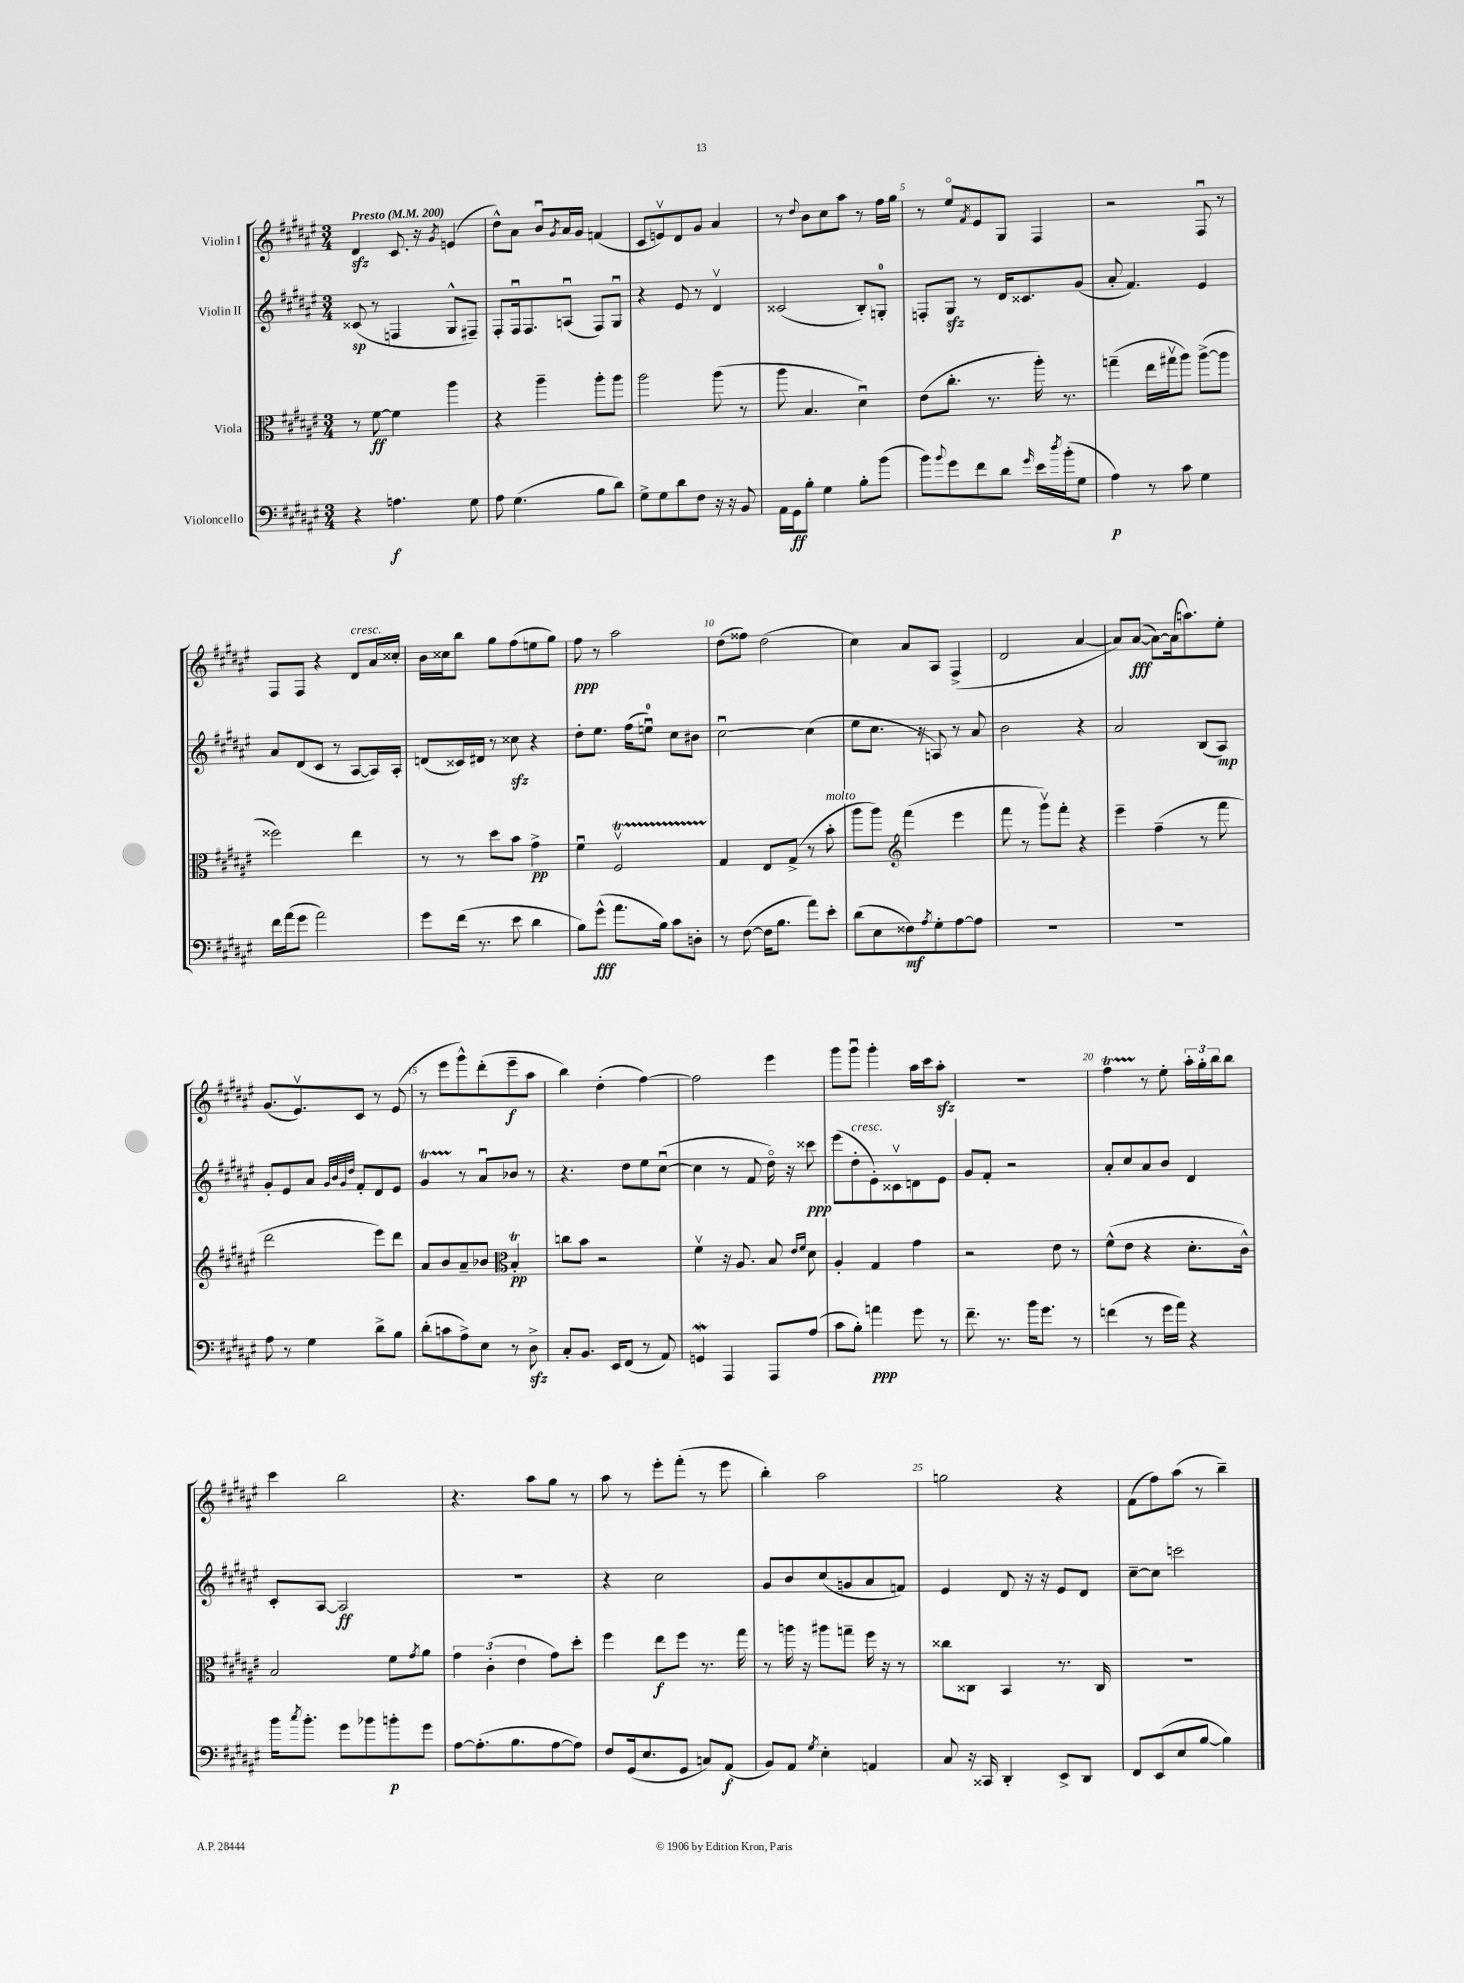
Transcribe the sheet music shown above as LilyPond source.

<<
\new StaffGroup <<
\new Staff = "s0" \with { instrumentName = "Violin I" } {
    \clef treble \key fis \major \numericTimeSignature \time 3/4 \tempo "Presto" 4 = 200
    dis'4\sfz cis'8. r16 \acciaccatura { gis'8 } e'4( |
    dis''8-^) ais'8 b'8\downbow \acciaccatura { gis'8 } ais'16 gis'16 f'4( |
    cis'8 e'8\upbow) dis'8 gis'8 ais'4 |
    r8 \appoggiatura { dis''8 } b'8 cis''8 ais''8 r8 fis''16 gis''16 |
    r8 eis''8\flageolet \acciaccatura { fis'8 } eis'8 gis8 fis4 |
    r2 fis8\downbow r8 |
    fis8 fis8 r4 dis'8^\markup { \italic "cresc." } ais'16 cisis''16-. |
    b'16 cisis''16 b''8 gis''8 fis''8( e''8 gis''8) |
    fis''8\ppp r8 ais''2 |
    dis''8( fisis''8) dis''2( |
    cis''4) ais'8 ais8 fis4->( |
    dis'2 ais'4~ |
    ais'8) ais'8~\fff( ais'8~) ais'16( a''8.) eis''8-. |
    gis'8.( eis'8.\upbow) cis'8 r8 eis'8( |
    r8 eis'''8 gis'''8-^) dis'''8-.( eis'''8--\f ais''8 |
    b''4) dis''4-.( fis''4~) |
    fis''2 eis'''4 |
    gis'''8 gis'''8\downbow gis'''4-. ais''16 cis'''16 ais''8-.\sfz |
    R2. |
    fis''4\startTrillSpan r8\stopTrillSpan eis''8-. \tuplet 3/2 { ais''16-. gis''16-. b''16 } b''8 |
    cis'''4 b''2 |
    r4. ais''8 gis''8 r8 |
    ais''8 r8 eis'''8-. fis'''8-.( r8 eis'''8 |
    b''4-.) ais''2 |
    g''2 r4 |
    fis'8( fis''8) ais''8( r8 b''4--) \bar "|." |
}
\new Staff = "s1" \with { instrumentName = "Violin II" } {
    \clef treble \key fis \major \numericTimeSignature \time 3/4
    cisis'8\sp( r8 f4 gis8-^ fis8--) |
    fis8-. fis16\downbow fis8. a8\downbow( fis8) gis8\downbow |
    r4 eis'8 r8 dis'4\upbow |
    cisis'2( b8-.) g8-0-. |
    f8-. gis8\sfz r8 dis'16 cisis'8. gis'8( |
    ais'8-. fis'4.) eis'4 |
    ais'8 dis'8( cis'8 r8 ais8~ ais16) ais16-. |
    d'8( cisis'16) dis'16 r8 cisis''8\sfz r4 |
    dis''8-. eis''8. fis''16( e''8-0\downbow) cis''8 bis'8 |
    cis''2~\downbow cis''4( |
    eis''8 cis''8. r16 a8) r8 ais'8 |
    b'2 r4 |
    ais'2 b8( ais8\mp) |
    gis'8-. eis'8 ais'8 \grace { gis'32 b'32 gis'32 dis''32 } fis'8-. dis'8 eis'8 |
    gis'4\startTrillSpan r8\stopTrillSpan ais'8\downbow bes'8 r8 |
    r4. dis''8 eis''8 cis''8~\downbow( |
    cis''4 r8 fis'8 dis''16\flageolet) r16 cisis'''8\ppp |
    eis'''8( dis''8-.^\markup { \italic "cresc." } eis'8-.) cisis'8\upbow d'8 eis'8 |
    gis'8 fis'8-. r2 |
    ais'8-. cis''8 ais'8 b'8 dis'4 |
    cis'8-. ais8~ ais2\ff |
    R2. |
    r4 cis''2 |
    gis'8 b'8 cis''8( g'8 ais'8 f'8) |
    eis'4 dis'8 r16 r16 eis'8 dis'8 |
    cis''8~-- cis''8 c'''2 \bar "|." |
}
\new Staff = "s2" \with { instrumentName = "Viola" } {
    \clef alto \key fis \major \numericTimeSignature \time 3/4
    r8 fis'8~\ff fis'4 ais''4 |
    r4 ais''4-- ais''8-. ais''8 |
    ais''2 ais''8( r8 |
    ais''8 b4. dis'4\downbow) |
    eis'8( cis''8.-. r8. ais''16-.) r8. |
    g''4--( eis''16 gis''16\upbow ais''8) ais''8~->( ais''8 |
    fisis''2) eis''4 |
    r8 r8 dis''8 b'8 gis'4->\pp |
    fis'4\downbow fis2\upbow\startTrillSpan |
    gis4\stopTrillSpan eis8 gis8->( r8 b'8-.^\markup { \italic "molto" } |
    ais''8 ais''8) \clef treble fis'''4( eis'''4 |
    fis'''8 r8 gis'''8\upbow) fis'''8-. r4 |
    eis'''4-- fis''4--( r8 fis'''8 |
    dis'''2 eis'''8) dis'''8 |
    ais'8 b'8 ais'8-- bes'8 \clef alto b4-.\trill\pp |
    c''8 b'8 r2 |
    fis'4\upbow r16 ais8. b8 \grace { eis'16 fis'16 } dis'8 |
    ais4-. gis4 gis'4 |
    r2 eis'8 r8 |
    fis'8-^( eis'8 r4 dis'8.-. cis'16-^) |
    b2 fis'8 \acciaccatura { gis'8 } ais'8 |
    \tuplet 3/2 { gis'4 cis'4-.( eis'4 } gis'8) dis''8-. |
    fis''4 eis''8\f fis''8 r8. gis''16 |
    r8 a''16 r16 ais''8 g''8-- fis''16 r16 r8 |
    cisis''8 cisis8 b,4 r8. cisis16 |
    R2. \bar "|." |
}
\new Staff = "s3" \with { instrumentName = "Violoncello" } {
    \clef bass \key fis \major \numericTimeSignature \time 3/4
    r4 a4.\f gis8 |
    ais8 gis4.( b8 dis'8) |
    gis8-> gis8 dis'8 fis8 r16 r16 b,8 |
    ais,16 gis,16\ff b8-. gis4 b8-. b'8( |
    b'8) \appoggiatura { b'8 } gis'8 fis'8 dis'8 \grace { gis'16 } eis'16 \acciaccatura { dis''8 } b'16-.( gis8 |
    ais4\p) r8 cis'8 gis4 |
    fis'16 ais'16( gis'8 ais'2) |
    gis'8 fis'16( r8. eis'8 dis'4 |
    b8) gis'8-^\fff( ais'8. b16) cis'8 d8-. |
    r8 fis8~( fis16 b8. ais'8) eis'8-. |
    dis'8( eis8 fisis8\mf) \acciaccatura { ais8 } gis8-. ais8~ ais8 |
    R2. |
    R2. |
    ais8 r8 gis4 dis'8-> b8 |
    dis'8-.( c'8 ais8->) eis8 r8 dis8->\sfz |
    cis8-. b,8. eis,16 fis,8( r8 ais,8) |
    g,4\mordent ais,,4 ais,,8 ais8( |
    cis'8 b8-.) a'4\ppp gis'8 r8 |
    fis'8.-- r8. b'16 gis'8. r8 |
    f'4( r8 gis'16 ais'16) r4 |
    b'16 \acciaccatura { cis''8 } b'8.-. gis'8 bes'8 b'8-.\p gis'8 |
    ais8~ ais8.-.( b8. ais8~ ais8) |
    fis8 gis,16( eis8. gis,8 c8) ais,8\f( |
    b,8) ais,8 \acciaccatura { gis8 } eis4-. a,4 |
    cis8 r16 cisis,16 dis,4-. eis,8-> dis,8 |
    fis,8 eis,8( eis8 b8~ b4) \bar "|." |
}
>>
>>
\layout { \context { \Score \override BarNumber.break-visibility = ##(#f #t #t) barNumberVisibility = #(every-nth-bar-number-visible 5) } }
